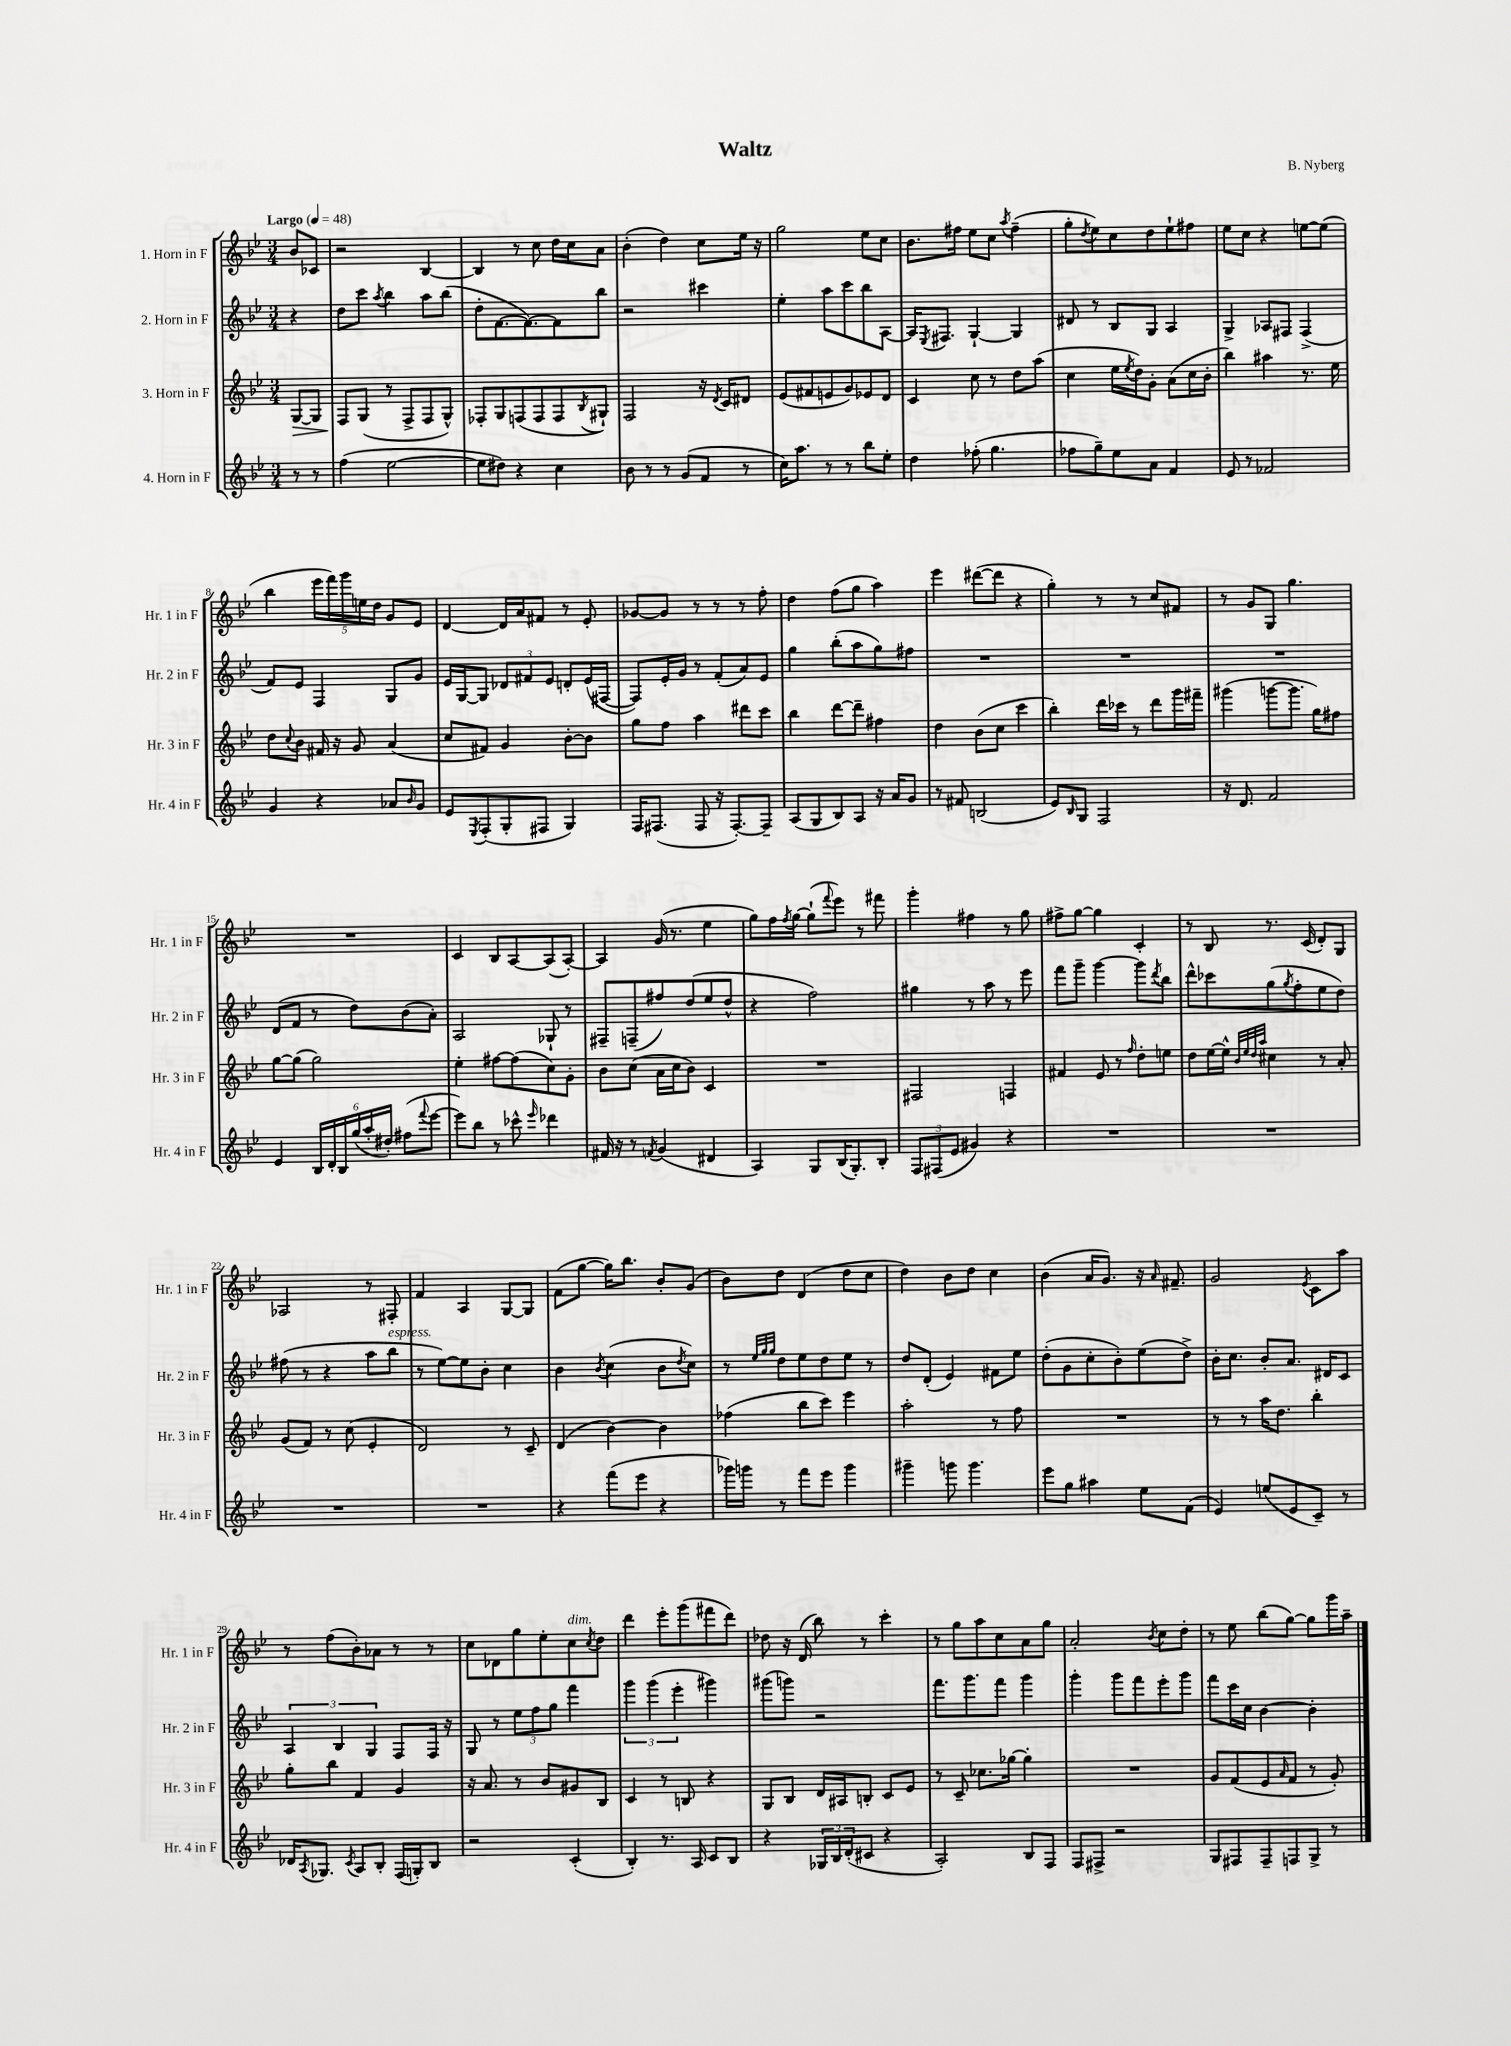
\header { title = "Waltz" composer = "B. Nyberg" }
<<
\new StaffGroup <<
\new Staff = "s0" \with { instrumentName = "1. Horn in F" shortInstrumentName = "Hr. 1 in F" } {
    \clef treble \key bes \major \numericTimeSignature \time 3/4 \partial 4 \tempo "Largo" 4 = 48
    bes'8 ces'8 |
    r2 bes4~ |
    bes4 r8 c''8 d''16 c''16 a'8 |
    bes'4-.( d''4) c''8 ees''16 r16 |
    g''2 ees''8 c''8 |
    bes'8. fis''16 ees''8 c''8 \acciaccatura { a''8 } fis''4--( |
    g''8-. \acciaccatura { d''8 } ees''8) c''8 d''8 ees''8-! fis''8 |
    ees''8 c''8 r4 e''8~ e''8( |
    bes''4 \tuplet 5/4 { ees'''16 f'''16) g'''16 e''16 d''16 } g'8 ees'8 |
    d'4~ d'16 a'16 fis'8 r8 ees'8-. |
    ges'8~ ges'8 r8 r8 r8 f''8-. |
    d''4 f''8( g''8 a''4) |
    ees'''4 dis'''8~( dis'''8 r4 |
    g''4-.) r8 r8 c''8 fis'8 |
    r8 g'8 g8 g''4. |
    R2. |
    c'4 bes8 a8~ a8( a8~-.) |
    a4 g'16( r8. ees''4 |
    g''8) f''16 \acciaccatura { f''8 } g''16~ g''8-!( \appoggiatura { f'''8 } ees'''8) r8 fis'''8 |
    g'''4-. fis''4 r8 g''8 |
    fis''8-> g''8~ g''4 c'4-. |
    r8 bes8 r8. c'16( d'8-.) g8 |
    aes2 r8 fis8-. |
    f'4 a4 g8~ g8 |
    f'8( g''8~ g''16) bes''8. bes'8-. g'8( |
    bes'8) d''8 d'4( d''8 c''8 |
    d''4) bes'8 d''8 c''4 |
    bes'4( a'16 g'8.) r16 \grace { a'16 } fis'8.-- |
    g'2 \acciaccatura { ees'8 } c'8 a''8 |
    r8 f''8( bes'8-.) aes'8 r8 r8 |
    c''8 des'8 g''8 ees''8-. c''8^\markup { \italic "dim." } \acciaccatura { c''8 } d''8 |
    d'''4 ees'''8-. g'''8( fis'''8 d'''8) |
    des''8 r16 d'16( bes''8) r8 c'''4-. |
    r8 g''8 a''8 c''8 a'8 g''8 |
    a'2-. \acciaccatura { bes'8 } c''8 d''8-. |
    r8 ees''8 bes''8( g''8~) g''8 g'''16 a''16-- \bar "|." |
}
\new Staff = "s1" \with { instrumentName = "2. Horn in F" shortInstrumentName = "Hr. 2 in F" } {
    \clef treble \key bes \major \numericTimeSignature \time 3/4 \partial 4
    r4 |
    d''8 c'''8 \acciaccatura { a''8 } bes''4 a''8 bes''8( |
    d''8-. f'8.~ f'8.~) f'8 bes''8 |
    r2 cis'''4 |
    ees''4-. a''8 c'''8 bes''8 a8~ |
    a16 \acciaccatura { ees8 } fis8. g4~-! g4 |
    dis'8 r8 bes8 g8 a4 |
    g4-> aes8 fis8 fis4->( |
    f'8) ees'8 f4 g8 g'8 |
    ees'16 g16~ g8 \tuplet 3/2 { des'8 fis'8 ees'8 } d'8-. ees'16( fis16~ |
    fis8) ees'16-. g'16 r8 f'8-.( a'8) ees'8 |
    g''4 bes''8-.( a''8 g''8) fis''8 |
    R2. |
    R2. |
    R2. |
    d'8( f'8 r8 d''8) bes'8( a'8-.) |
    a2 ges8-! r8 |
    fis8-- f8--( fis''8) d''8( ees''8 d''8-^ |
    r4 f''2) |
    gis''4 r8 a''8 r8 ees'''8 |
    f'''8 g'''8-- g'''4~ g'''8 \acciaccatura { d'''8 } bes''8 |
    d'''8-^ ces'''8 g''8( \acciaccatura { g''8 } f''8-. ees''8 d''8) |
    fis''8( r8 r4 a''8 bes''8^\markup { \italic "espress." } |
    r8 ees''8~) ees''8 bes'8-. c''4 |
    bes'4 \acciaccatura { bes'8 } c''4( bes'8 \acciaccatura { d''8 } c''8) |
    r8 \grace { ees''32 g''32 g''32 } d''8 ees''8 d''8 ees''8 r8 |
    d''8 d'8-.( ees'4) fis'8 ees''8 |
    d''8-.( g'8 c''8-. bes'8-.) ees''8( d''8->) |
    bes'16-. c''8. bes'8-. a'8. dis'16 c'8 |
    \tuplet 3/2 { a4 bes4 g4 } f8 f16 r16 |
    g8 r8 \tuplet 3/2 { ees''8 f''8 g''8 } f'''4 |
    \tuplet 3/2 { g'''4 g'''4( ees'''4-. } gis'''4) |
    gis'''8( g'''8) r2 |
    f'''8. g'''8. f'''8 g'''4 |
    g'''4-. g'''8 f'''8 ees'''8-. g'''8 |
    f'''8 c'''16 c''16 bes'4~ bes'4-. \bar "|." |
}
\new Staff = "s2" \with { instrumentName = "3. Horn in F" shortInstrumentName = "Hr. 3 in F" } {
    \clef treble \key bes \major \numericTimeSignature \time 3/4 \partial 4
    g8~\> g8 |
    f8\! g8( r8 f8-> f8 g8-^) |
    fes8-. g8 f8( f8 f8 \acciaccatura { bes8 } gis8-!) |
    f2 r16 \acciaccatura { d'8 } c'16 dis'8 |
    ees'8( fis'8 e'8 g'8) ees'8 d'8 |
    c'4 c''8 r8 d''8 a''8( |
    c''4 ees''16 \acciaccatura { ees''8 } d''16) g'8-. a'8( c''16 bes'16-. |
    bes''4) ais''4 r8. ees''16 |
    d''8 \appoggiatura { c''8 } bes'8 fis'16 r16 g'8 a'4( |
    c''8 fis'8) g'4 bes'8~-. bes'8 |
    g''8 f''8 a''4 dis'''8 c'''8 |
    bes''4 d'''8~ d'''8-- fis''4 |
    d''4 bes'8( c''8 c'''4 |
    bes''4-.) d'''16 ces'''16 r8 d'''8 g'''16 fis'''16-- |
    gis'''4( g'''8~ g'''8. g''16) fis''8 |
    g''8~ g''8( g''2) |
    ees''4-. fis''8~ fis''8( c''8) g'8-. |
    bes'8 c''8( a'16 c''16 bes'8) c'4 |
    R2. |
    fis2 f4 |
    fis'4 ees'8 r8 \grace { f''16 } d''8-. e''8 |
    d''8 ees''16~ ees''16-^ \grace { bes'32 ees''32 d''32 a''32 } cis''4 r8 a'8-. |
    g'8( f'8) r8 c''8( ees'4-. |
    d'2) r8 c'8-- |
    d'4( bes'4~) bes'4 |
    fes''4( bes''8 c'''8) ees'''4 |
    a''2-. r8 f''8 |
    R2. |
    r8 r8 a''16 d''8. bes''4-. |
    g''8-. bes''8 f'4 g'4 |
    r16 a'8. r8 bes'8 gis'8 bes8 |
    c'4 r8 b8 r4 |
    g8 bes8 d'16 ais16 b8-. c'8 ees'8 |
    r8 c'8-- ces''8. ges''16~ ges''4-. |
    R2. |
    g'8 f'8( ees'8 \grace { a'16 } f'8 r8 g'8-.) \bar "|." |
}
\new Staff = "s3" \with { instrumentName = "4. Horn in F" shortInstrumentName = "Hr. 4 in F" } {
    \clef treble \key bes \major \numericTimeSignature \time 3/4 \partial 4
    r8 r8 |
    f''4( ees''2~ |
    ees''8 dis''8) r4 c''4 |
    bes'8 r8 r8 g'8( f'8 r8 |
    c''16) a''8. r8 r8 bes''8 ees''8-. |
    d''4 fes''8-.( g''4. |
    fes''8 g''8--) ees''8 a'8 f'4 |
    ees'8 r8 fes'2 |
    g'4 r4 aes'8 \grace { bes'16 } g'8 |
    ees'8 \acciaccatura { ees8 } f8-.( g8-. fis8 g4) |
    f16 fis8.( fis8 r16 fis8.~-.) fis8-- |
    a8( g8 bes8) a8 r16 a'16 g'8 |
    r8 fis'8 b2( |
    ees'8) \grace { bes16 } g8 f2 |
    r16 d'8. f'2 |
    ees'4 \tuplet 6/4 { bes16 d'16-. bes16 g''16( a''16-. dis''16-.) } fis''8( \appoggiatura { f'''8 } ees'''8~ |
    ees'''8) bes''8 r8 ces'''8-^ \grace { ees'''16 } des'''4 |
    fis'16 r16 r8 \acciaccatura { f'8 } g'4( dis'4 |
    a4) g8 bes16( g8.-.) bes8-. |
    \tuplet 3/2 { f8 fis8( ees'8 } gis'4) r4 |
    R2. |
    R2. |
    R2. |
    R2. |
    r4 f'''8( ees'''8 r4 |
    ges'''16) g'''16 r8 f'''8 ees'''8 g'''4 |
    gis'''4-- g'''8 g'''4. |
    ees'''8 g''8 ais''4 ees''8 f'8( |
    ees'4) e''8( ees'8 c'8--) r8 |
    des'16 \acciaccatura { a8 } ges8. \acciaccatura { c'8 } a8 bes8-. f16( g16-.) bes8 |
    r2 c'4-.( |
    bes4-.) r8. a16 c'8 bes8 |
    r4 \tuplet 3/2 { ges16 bes16 d'16-.( } cis'8 r4 |
    a2-.) bes8 f8 |
    f8 fis8-> r2 |
    g8 fis8 fis8-- f8 g8-> r8 \bar "|." |
}
>>
>>
